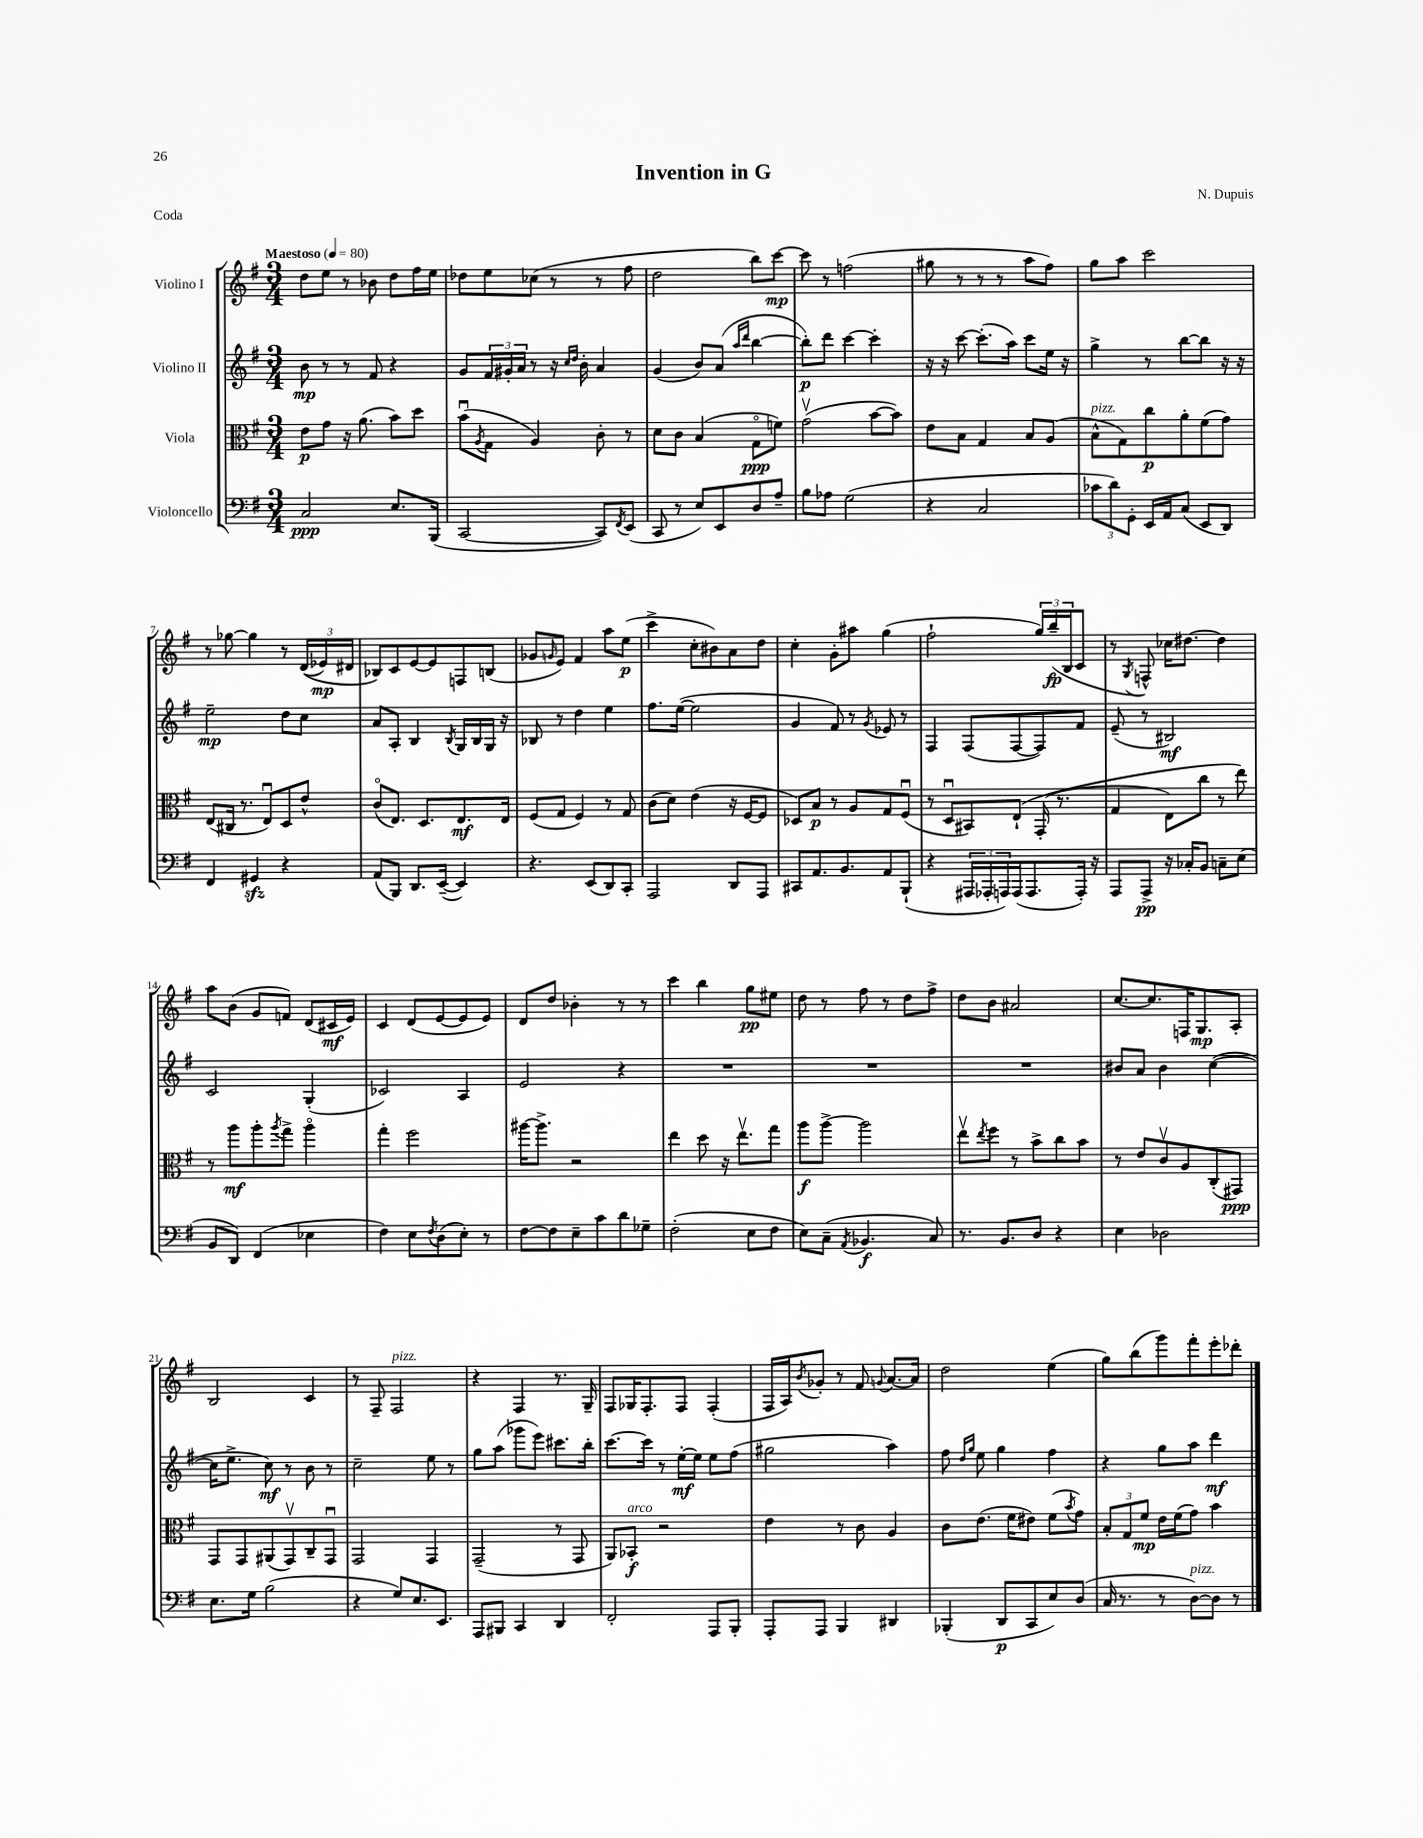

**kern	**kern	**kern	**kern
*staff4	*staff3	*staff2	*staff1
*clefF4	*clefC3	*clefG2	*clefG2
*k[f#]	*k[f#]	*k[f#]	*k[f#]
*M3/4	*M3/4	*M3/4	*M3/4
*MM80	*MM80	*MM80	*MM80
2C/	8e\L	8b\	8dd\L
.	8g\J	8r	8ee\J
.	16r	8r	8r
.	(8.a\	.	.
.	.	8f#/	8b-\
8.E/L	8b\L)	4r	8dd\L
.	8dd\J	.	16ff#\L
(16BBB/Jk	.	.	16ee\JJ
=	=	=	=
[2CC/	(8bu\L	8g/L	8dd-\L
.	8qA/	.	.
.	8G\J	24f#/L	8ee\
.	.	24g#'/	.
.	.	24a/JJ	.
.	4A/)	8r	(8cc-\J
.	.	16r	8r
.	.	16qqcc/LL	.
.	.	16qqdd/JJ	.
.	.	16b'\	.
8CC/]L)	8c'\	4a/	8r
8qFF#/	.	.	.
(8EE/J	8r	.	8ff#\
=	=	=	=
8CC/	8d\L	(4g/	2dd\
8r	8c\J	.	.
8E/L)	(4B/	8b/L)	.
8EE/	.	(8a/J	.
.	.	16qqaa/LL	.
.	.	16qqddd/JJ	.
8D/	8Go\L	[4bb\	8bb\L)
8A~/J	8f\J)	.	[8ccc\J
=	=	=	=
8B\L	(2gv\	8bb'\]L)	8ccc\]
8A-\J	.	8ddd\J	8r
(2G\	.	[4ccc\	(2ff\
.	[8b\L	4ccc'\]	.
.	8b\]J)	.	.
=	=	=	=
4r	8e\L	16r	8gg#\
.	.	16r	.
.	8B\J	[8ccc\	8r
2C/	4G/	(8.ccc'\]L	8r
.	.	.	8r
.	.	16aa\Jk)	.
.	8B/L	8ccc\L	8aa\L
.	(8A/J	16ee\Jk	8ff#\J)
.	.	16r	.
=	=	=	=
12c-\L	8B^^\L	4gg^\	8gg\L
12d\)	.	.	.
.	8G\)	.	8aa\J
12GG'\J	.	.	.
16EE/LL	8cc\	8r	2ccc\
16AA/J	.	.	.
(8C/J	8a'\	[8bb\L	.
8EE/L	(8f#\	8bb\]J	.
8DD/J)	8g\J)	16r	.
.	.	16r	.
=	=	=	=
4FF#/	(8E/L	2ee~\	8r
.	16C#/Jk	.	[8gg-\
.	8.r	.	.
4GG#/	.	.	4gg-\]
.	8Eu/L)	.	.
4r	8D/	8dd\L	8r
.	8e^^/J	8cc\J	&((24d/LL
.	.	.	24e-/)
.	.	.	24d#/JJ
=	=	=	=
(8AA/L	(8co/L	8a/L	8B-/L&)
8BBB/J)	8.E/J)	8A'/J	8c/
8.DD/L	.	4B/	[8e/
.	8.D/L	.	.
.	.	.	8e/]
([16EE~/Jk	.	.	.
.	.	8qB/	.
4EE/])	8.E/	16G/LL	8F/
.	.	16B/	.
.	.	16G/JJ	(8B/J
.	16E/Jk	16r	.
=	=	=	=
4.r	(8F#/L	8B-/	8g-/L
.	.	.	16qqg/
.	8G/J	8r	8e/J)
.	4F#/)	4dd\	4f#/
(8EE/L	.	.	.
8DD/)	8r	4ee\	8aa\L
8CC'/J	8G/	.	(8ee\J
=	=	=	=
2AAA/	(8c\L	8.ff#\L	4ccc^\
.	8d\J)	.	.
.	.	([16ee\Jk	.
.	(4e\	2ee\]	8cc'\L
.	.	.	8b#\)
8DD/L	16r	.	8a\
.	[16F#/LK	.	.
8AAA/J	8F#/]J	.	8dd\J
=	=	=	=
8CC#/L	8D-/L)	4g/	4cc'\
8.AA/	8B/J	.	.
.	8r	8f#/)	8g'\L
8.BB/	.	.	.
.	8A/L	8r	8aa#\J
.	.	8qg/	.
8AA/	8G/	8e-/	(4gg\
(8BBB`/J	(8F#u/J	8r	.
=	=	=	=
4r	8r	4F#/	2ff#`\
.	8Du/L	.	.
24AAA#/LL	8BB#/)	(8F#/L	.
24AAA-'/	.	.	.
24AAA/)	.	.	.
(16AAA/J	&(8E`/J	[8F#/	.
8.AAA/	.	.	.
.	(16GG'/	8F#/])	24gg/LL)
.	.	.	(24bb~/
.	8.r	.	.
.	.	.	24B/J
16AAA'/Jk)	.	8f#/J	8c/J
16r	.	.	.
=	=	=	=
8AAA/L	4G/	(8e~/	8r
.	.	.	8qG/
8AAA^/J	.	8r	8F^^/)
16r	8E\L)	2B#/)	16cc-\LK
16C-'/LK	.	.	[8.dd#\J
8BB/J	8cc\J	.	.
8C~\L	8r	.	4dd#\]
(8E\J	8ee\&)	.	.
=	=	=	=
8BB/L	8r	2c/	8aa\L
8DD/J)	8aa\L	.	(8b\J
(4FF#/	8aa'\	.	8g/L
.	8qaa/	.	.
.	8gg^\J	.	8f/J)
4E-\	4aao\	(4G'/	(8d/L
.	.	.	16c#/L
.	.	.	16e/JJ)
=	=	=	=
4F#\)	4gg'\	2c-/)	4c/
8E\L	2ff#\	.	(8d/L
8qF#/	.	.	.
(8D\	.	.	[8e/
8E'\J)	.	4A/	8e/]
8r	.	.	8e/J)
=	=	=	=
[8F#\L	[16aa#\LK	2e/	8d/L
.	8.aa#^\]J	.	.
8F#\]	.	.	8dd/J
8E~\	2r	.	4b-'\
8c\	.	.	.
8d\	.	4r	8r
8G-~\J	.	.	8r
=	=	=	=
(2F#'\	4ee\	2.r	4ccc\
.	8dd\	.	4bb\
.	16r	.	.
.	8.eev\L	.	.
8E\L	.	.	8gg\L
8F#\J	8gg\J	.	8ee#\J
=	=	=	=
8E\L)	8aa\L	2.r	8dd\
(8C~\J	[8aa^\J	.	8r
8qAA/	.	.	.
4.BB-/	2aa\]	.	8ff#\
.	.	.	8r
.	.	.	8dd\L
8C/)	.	.	8ff#^\J
=	=	=	=
8.r	8eev\L	2.r	8dd\L
.	8qee/	.	.
.	8ff#\J	.	8b\J
8.BB/L	.	.	.
.	8r	.	2a#/
8D/J	8b^\L	.	.
4r	8cc\	.	.
.	8b\J	.	.
=	=	=	=
4E\	8r	8b#/L	[8.cc/L
.	8e/L	8a/J	.
.	.	.	8.cc/]
2D-\	8cv/	4b#\	.
.	8A/	.	16F/K
.	.	.	8.G/
.	(8C'/	([4cc\	.
.	8GG#/J)	.	8A'/J
=	=	=	=
8.E\L	8GG/L	16cc\]LK	2B/
.	.	8.ee^\J	.
.	8GG/	.	.
16G\Jk	.	.	.
(2B\	(8AA#/	8cc\)	.
.	8GGv/)	8r	.
.	8C~/	8b\	4c/
.	8GGu/J	8r	.
=	=	=	=
4r	2GG/	2cc~\	8r
.	.	.	8F#~/
8G/L)	.	.	2F#/
8.E/	.	.	.
.	4GG/	8ee\	.
8.EE/J	.	.	.
.	.	8r	.
=	=	=	=
8AAA/L	(2GG~/	8gg\L	4r
8BBB#/J	.	(8aa\J	.
4CC/	.	8ggg-\L	4F#/
.	.	8eee\J)	.
4DD/	8r	8.ccc#\L	8.r
.	8GG/	.	.
.	.	16bb'\Jk	16G~/
=	=	=	=
2FF#'/	8AA/L)	[8.ccc\L	8F#/L
.	8BB-'/J	.	16G-/K
.	.	16ccc\]Jk	8.F#'/
.	2r	8r	.
.	.	[16ee'\LL	8F#/J
.	.	16ee\]JJ	.
8AAA/L	.	8ee\L	(4F#'/
8BBB'/J	.	(8ff#\J	.
=	=	=	=
8AAA'/L	4e\	2gg#\	16F#/LL
.	.	.	16A/J)
.	.	.	8qb/
8AAA/J	.	.	8g-'/J
4BBB/	8r	.	8r
.	8c\	.	8f#/
.	.	.	8qqg/
4DD#/	4A/	4aa\)	[8.a/L
.	.	.	16a/]Jk
=	=	=	=
(4BBB-'/	8c\L	8ff#\	2dd\
.	.	16qqdd/LL	.
.	.	16qqgg/JJ	.
.	(8.e\J	8ee\	.
8DD/L	.	4gg\	.
.	16f#\LK	.	.
8CC/	8e#\J)	.	.
8E/)	(8f#\L	4ff#\	(4ee\
.	8qb/	.	.
(8D/J	8g\J)	.	.
=	=	=	=
16C/	12B'/L	4r	8gg\L)
8.r	.	.	.
.	12G/	.	.
.	.	.	(8bb\
.	12f#/J	.	.
8r	16e\LL	8gg\L	8ggg\)
.	(16f#\J	.	.
[8D\L)	8g\J)	8aa\J	8fff#'\
8D\]J	4b\	4ddd\	8eee'\
8r	.	.	8ddd-'\J
==	==	==	==
*-	*-	*-	*-
